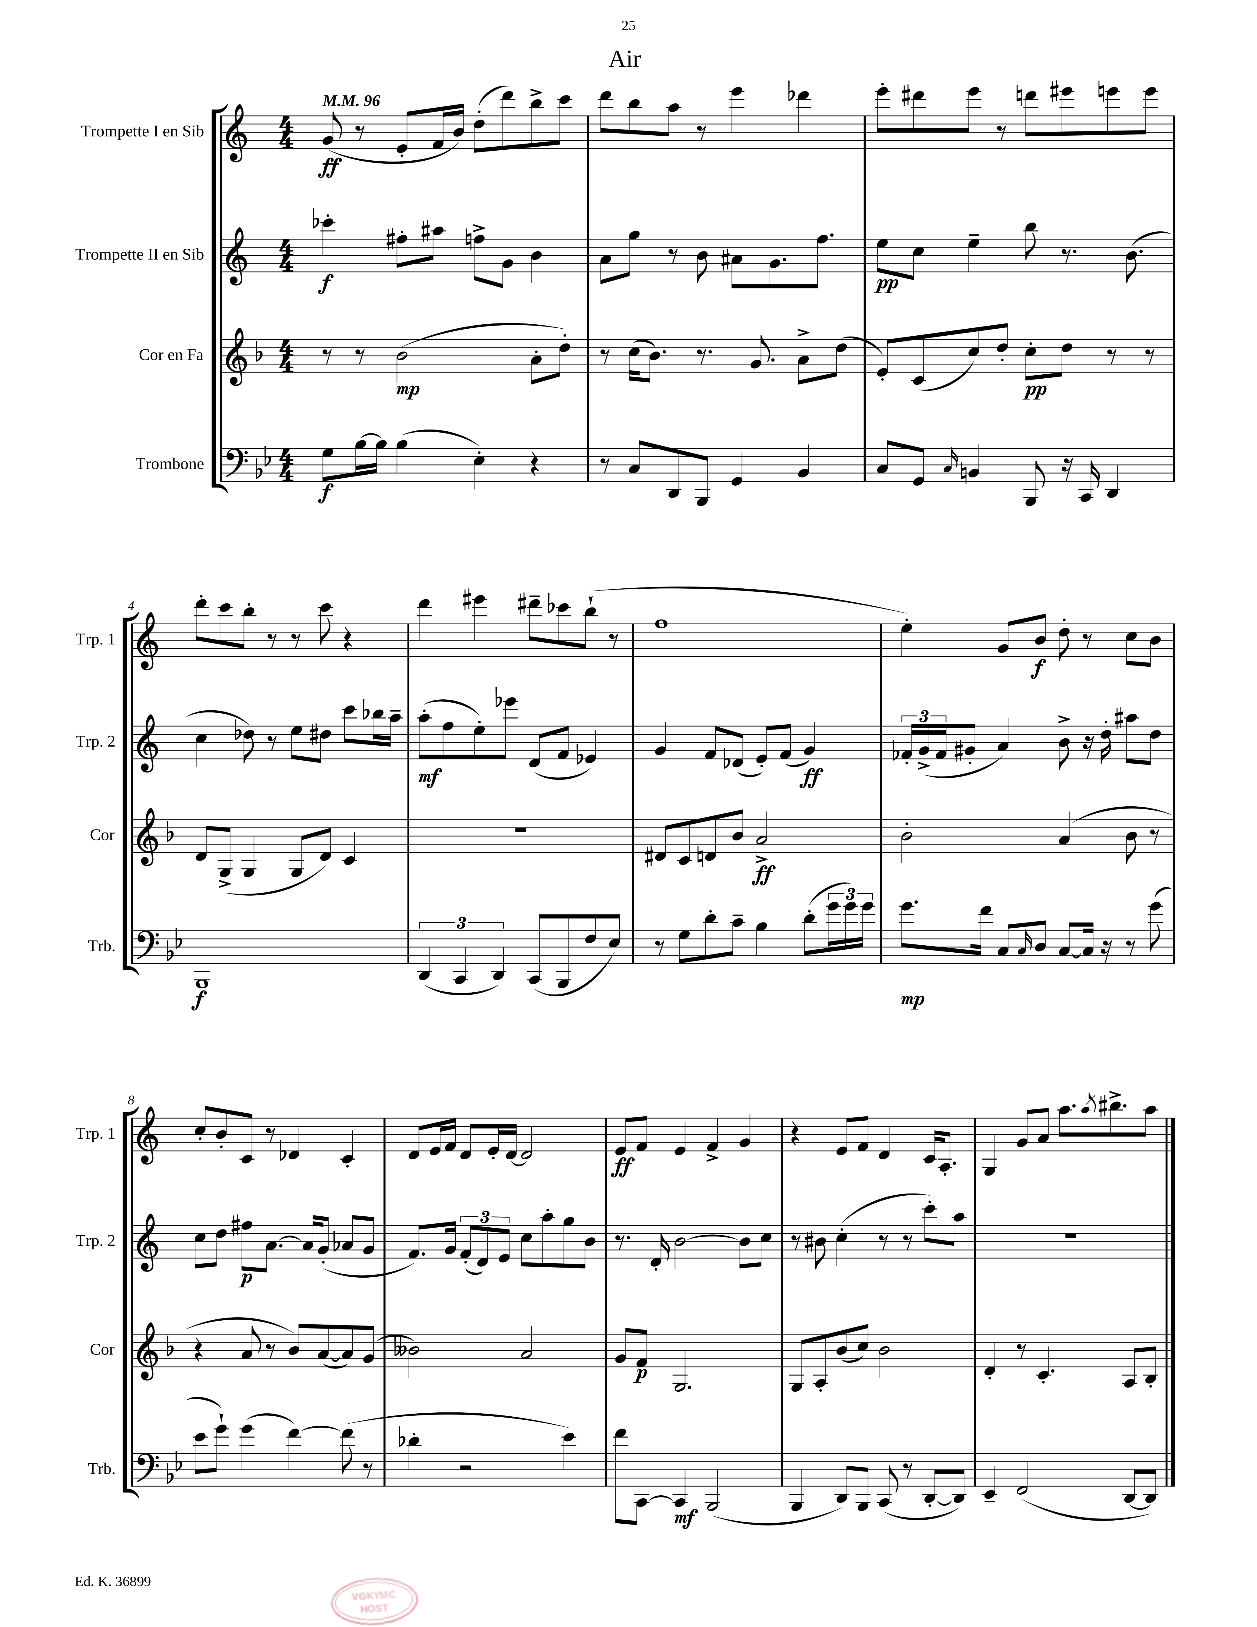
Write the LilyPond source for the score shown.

\header { title = "Air" }
<<
\new StaffGroup <<
\new Staff = "s0" \with { instrumentName = "Trompette I en Sib" shortInstrumentName = "Trp. 1" } {
    \clef treble \key c \major \numericTimeSignature \time 4/4 \tempo 4 = 96
    g'8\ff( r8 e'8-. f'16 b'16) d''8-.( d'''8) b''8-> c'''8 |
    d'''8 b''8 a''8 r8 e'''4 des'''4 |
    e'''8-. dis'''8 e'''8 r8 d'''8 eis'''8 e'''8 e'''8 |
    d'''8-. c'''8 b''8-. r8 r8 c'''8 r4 |
    d'''4 eis'''4 dis'''8-- ces'''8 b''8-!( r8 |
    f''1 |
    e''4-.) g'8 b'8\f d''8-. r8 c''8 b'8 |
    c''8-. b'8-. c'8 r8 des'4 c'4-. |
    d'8 e'16 f'16 d'8 e'16-. d'16~ d'2 |
    e'8\ff f'8 e'4 f'4-> g'4 |
    r4 e'8 f'8 d'4 c'16 a8.-. |
    g4 g'8 a'8 a''8. \acciaccatura { a''8 } bis''8.-> a''8 \bar "|." |
}
\new Staff = "s1" \with { instrumentName = "Trompette II en Sib" shortInstrumentName = "Trp. 2" } {
    \clef treble \key c \major \numericTimeSignature \time 4/4
    ces'''4-.\f fis''8-. ais''8 f''8-> g'8 b'4 |
    a'8 g''8 r8 b'8 ais'8 g'8. f''8. |
    e''8\pp c''8 e''4-- b''8 r8. b'8.( |
    c''4 des''8) r8 e''8 dis''8 c'''8 bes''16 a''16-- |
    a''8-.\mf( f''8 e''8-.) ees'''8 d'8( f'8 ees'4) |
    g'4 f'8 des'8( e'8-.) f'8( g'4\ff) |
    \tuplet 3/2 { fes'16-. g'16->( fes'16 } gis'8-. a'4) b'8-> r16 d''16-. ais''8 d''8 |
    c''8 d''8 fis''8\p a'8.~ a'16 g'8-.( aes'8 g'8 |
    f'8.) g'16 \tuplet 3/2 { f'8-.( d'8) e'8 } c''8 a''8-. g''8 b'8 |
    r8. d'16-. b'2~ b'8 c''8 |
    r8 bis'8 c''4-.( r8 r8 c'''8-.) a''8 |
    R1 \bar "|." |
}
\new Staff = "s2" \with { instrumentName = "Cor en Fa" shortInstrumentName = "Cor" } {
    \clef treble \key f \major \numericTimeSignature \time 4/4
    r8 r8 bes'2\mp( a'8-. d''8-.) |
    r8 c''16( bes'8.) r8. g'8. a'8-> d''8( |
    e'8-.) c'8( c''8) d''8-. c''8-.\pp d''8 r8 r8 |
    d'8 g8->( g4 g8 d'8) c'4 |
    R1 |
    dis'8 c'8 d'8 bes'8 a'2->\ff |
    bes'2-. a'4( bes'8 r8 |
    r4 a'8 r8 bes'8) a'8~( a'8) g'8( |
    beses'2) a'2 |
    g'8 f'8\p g2. |
    g8 a8-. bes'8( c''8) bes'2 |
    d'4-. r8 c'4.-. a8 bes8-. \bar "|." |
}
\new Staff = "s3" \with { instrumentName = "Trombone" shortInstrumentName = "Trb." } {
    \clef bass \key bes \major \numericTimeSignature \time 4/4
    g8\f bes16~ bes16 bes4( ees4-.) r4 |
    r8 c8 d,8 bes,,8 g,4 bes,4 |
    c8 g,8 \grace { c16 } b,4 bes,,8 r16 c,16 d,4 |
    bes,,1\f |
    \tuplet 3/2 { d,4( c,4 d,4) } c,8( bes,,8 f8 ees8) |
    r8 g8 d'8-. c'8-- bes4 d'8-.( \tuplet 3/2 { g'16 g'16) g'16 } |
    g'8.\mp f'16 c8 \grace { c16 } d8 c8~ c16 r16 r8 g'8( |
    ees'8 g'8-!) g'4( f'4~) f'8( r8 |
    des'4-. r2 ees'4) |
    f'8 c,8~ c,4\mf bes,,2( |
    bes,,4 d,8) bes,,8 c,8( r8 d,8~-. d,8) |
    ees,4-- f,2( d,8~ d,8) \bar "|." |
}
>>
>>
